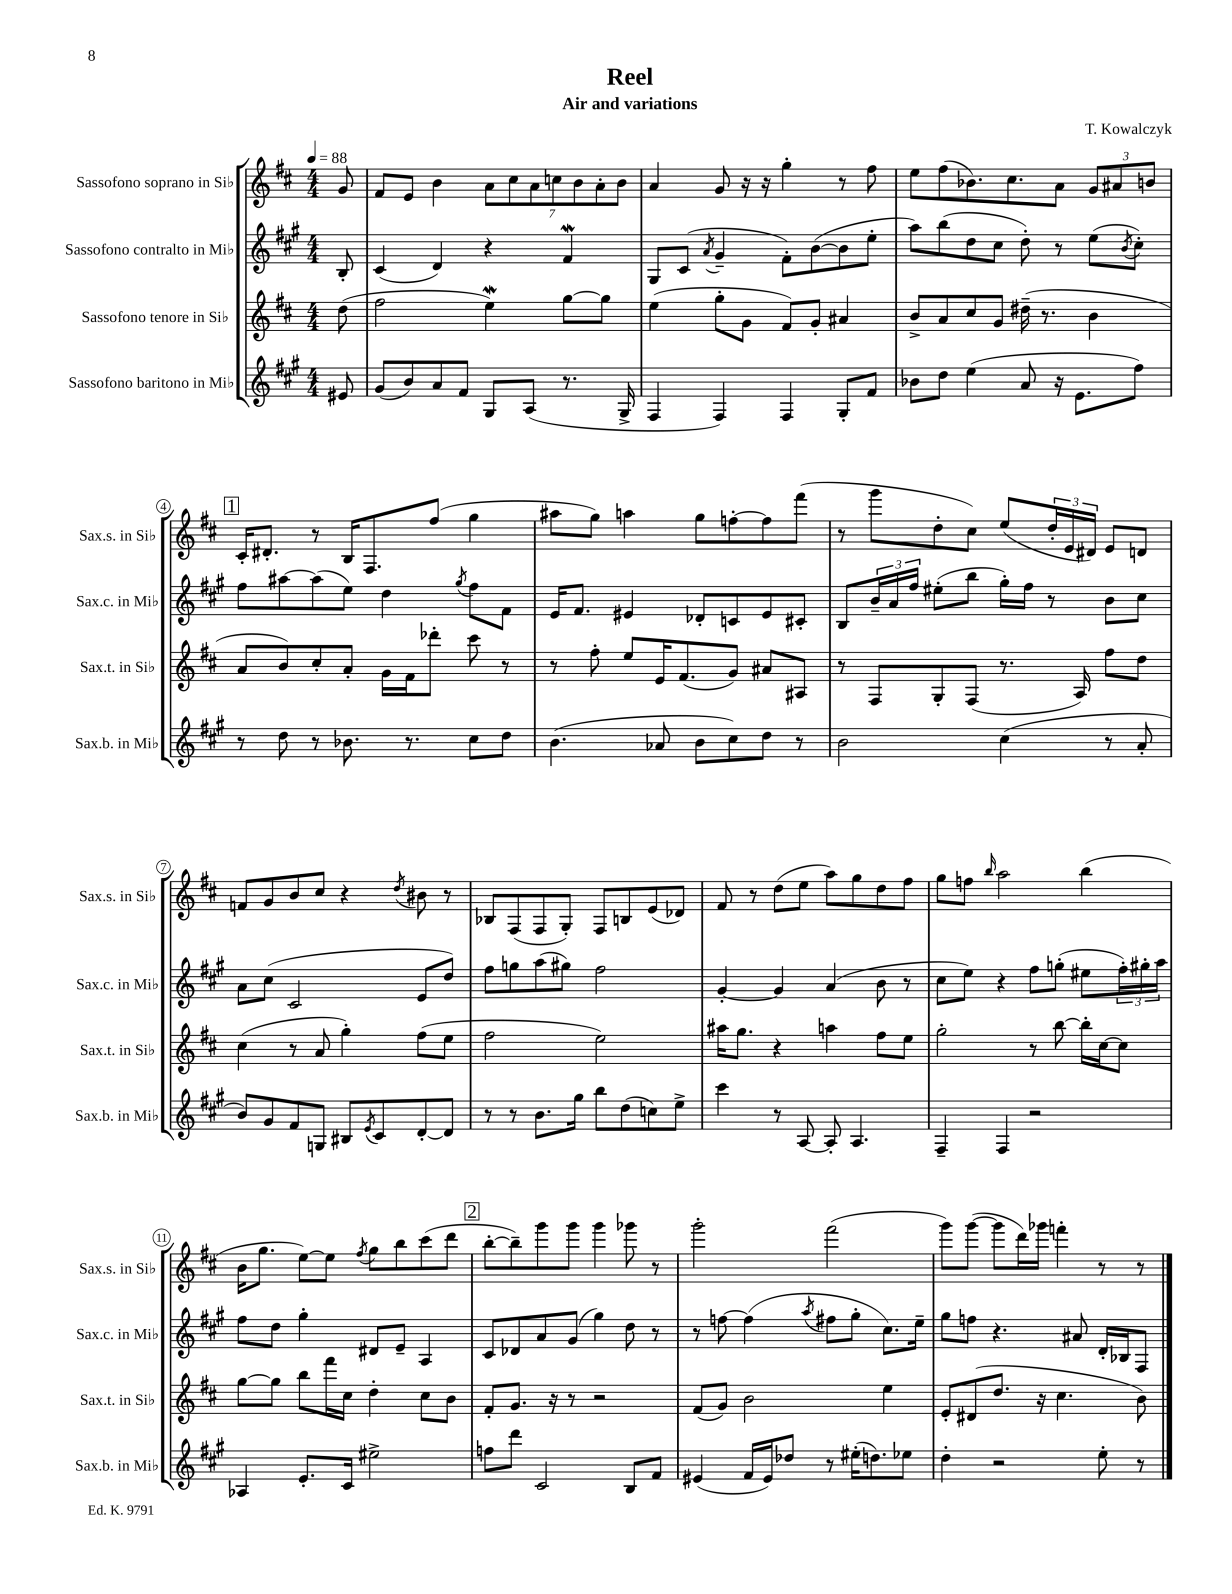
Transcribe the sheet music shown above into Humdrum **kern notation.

**kern	**kern	**kern	**kern
*part4	*part3	*part2	*part1
*staff4	*staff3	*staff2	*staff1
*I"Sassofono baritono in Mi♭	*I"Sassofono tenore in Si♭	*I"Sassofono contralto in Mi♭	*I"Sassofono soprano in Si♭
*I'Sax.b. in Mi♭	*I'Sax.t. in Si♭	*I'Sax.c. in Mi♭	*I'Sax.s. in Si♭
*clefG2	*clefG2	*clefG2	*clefG2
*k[f#c#g#]	*k[f#c#]	*k[f#c#g#]	*k[f#c#]
*M4/4	*M4/4	*M4/4	*M4/4
*MM88	*MM88	*MM88	*MM88
=	=	=	=
8e#X/	(8dd\	8B'/	8g/
=1	=1	=1	=1
(8g#/L	2ff#\	(4c#/	8f#/L
8b/)	.	.	8e/J
8a/	.	4d/)	4b\
8f#/J	.	.	.
8G#/L	4eeW\)	4r	14a\L
.	.	.	14cc#\
(8A/J	.	.	.
.	.	.	14a\
.	.	.	14ccn\
8.r	[8gg\L	4f#W/	.
.	.	.	14b\
.	.	.	14a'\
.	8gg\J]	.	.
.	.	.	14b\J
16G#^/	.	.	.
=2	=2	=2	=2
4F#/	(4ee\	8G#/L	4a/
.	.	(8c#/J	.
.	.	8qa/	.
4F#/)	8gg'\L	4g#~/	8g/
.	8g\J	.	16r
.	.	.	16r
4F#/	8f#/L)	8f#'\L)	4gg'\
.	8g'/J	([8b\	.
8G#'/L	4a#X/	8b\]	8r
8f#/J	.	8ee'\J	8ff#\
=3	=3	=3	=3
8b-X\L	8b^/L	8aa\L)	8ee\L
8dd\J	8a/	(8bb\	(8ff#\
(4ee\	8cc#/	8dd\	8.b-X\)
.	8g/J	8cc#\J	.
.	.	.	8.cc#\
8a/	(16dd#X~\	8dd'\)	.
.	8.r	.	.
16r	.	8r	8a\J
8.e\L	.	.	.
.	4b\	(8ee\L	12g/L
.	.	.	12a#X/
.	.	8qb/	.
8ff#\J)	.	8cc#'\J)	.
.	.	.	12bn/J
!!LO:LB:g=z
!!LO:REH:place=s1:t=1
=4	=4	=4	=4
8r	8a/L	8ff#\L	16c#'/KL
.	.	.	8.d#X'/J
8dd\	8b/)	[8aa#X\	.
8r	8cc#'/	(8aa#\]	8r
8.b-X\	8a'/J	8ee\J)	16B/KL
.	.	.	8.F#/
.	16g\LL	4dd\	.
8.r	16f#\J	.	.
.	8ddd-X'\J	.	(8ff#/J
.	.	8qgg#/	.
8cc#\L	8ccc#\	8ff#\L	4gg\
8dd\J	8r	8f#\J	.
=5	=5	=5	=5
(4.b\	8r	16e/KL	8aa#X\L
.	.	8.f#/J	.
.	8ff#'\	.	8gg\J)
.	8ee/L	4e#X/	4aan\
8a-X/	16e/K	.	.
.	(8.f#/	.	.
8b\L	.	8d-X'/L	8gg\L
8cc#\)	8g/J)	8cn/	[8ffn'\
8dd\J	8a#X/L	8e#/	8ff\]
8r	8A#X/J	8c#X'/J	(8fff#\J
=6	=6	=6	=6
2b\	8r	8B/L	8r
.	8F#/L	24b~/L	8ggg\L
.	.	24a/	.
.	.	24ff#/JJ	.
.	8G'/	(8ee#X'\L	8dd'\
.	(8F#/J	8bb\J	8cc#\J)
(4cc#\	8.r	16gg#'\LL)	(8ee/L
.	.	16ff#\JJ	.
.	.	8r	24dd'/L
.	.	.	24e/
.	16A/)	.	.
.	.	.	24d#X/JJ)
8r	8ff#\L	8b\L	8e/L
8a'/	8dd\J	8cc#\J	8dn/J
!!LO:LB:g=z
=7	=7	=7	=7
8b/L)	(4cc#\	8a\L	8fn/L
8g#/	.	(8cc#\J	8g/
8f#/	8r	2c#/	8b/
8Gn/J	8a/	.	8cc#/J
8B#X/L	4gg'\)	.	4r
8qe/	.	.	.
8c#/	.	.	.
.	.	.	8qdd/
[8d'/	(8ff#\L	8e/L	8b#X\
8d/J]	8ee\J	8dd/J)	8r
=8	=8	=8	=8
8r	2ff#\	8ff#\L	8B-X/L
8r	.	8ggn\	(8F#/
8.b\L	.	(8aa\	8F#/
.	.	8gg#X\J)	8G'/J)
16gg#\Jk	.	.	.
8bb\L	2ee\)	2ff#\	8F#/L
(8dd\	.	.	8Bn/
8ccn\)	.	.	(8e/
8ee^\J	.	.	8d-X/J)
=9	=9	=9	=9
4ccc#\	16aa#X\KL	[4g#'/	8f#/
.	8.gg\J	.	.
.	.	.	8r
8r	4r	4g#/]	(8dd\L
[8A/	.	.	8ee\J
8A'/]	4aan\	(4a/	8aa\L)
4.A/	.	.	8gg\
.	8ff#\L	8b\	8dd\
.	8ee\J	8r	8ff#\J
=10	=10	=10	=10
4F#~/	2gg'\	8cc#\L	8gg\L
.	.	8ee\J)	8ffn\J
.	.	.	16qqbb/
4F#/	.	4r	2aa\
2r	8r	8ff#\L	.
.	[8bb\	(8ggn'\J	.
.	16bb'\LL]	8ee#X\L	(4bb\
.	[16cc#\J	.	.
.	8cc#\J]	24ff#'\L)	.
.	.	24gg#X'\	.
.	.	24aa\JJ	.
!!LO:LB:g=z
=11	=11	=11	=11
4A-X/	[8gg\L	8ff#\L	16b\KL
.	.	.	8.gg\J
.	8gg\J]	8dd\J	.
8.e'/L	8bb\L	4gg#'\	[8ee\L)
.	16fff#\L	.	8ee\J]
16c#/Jk	16cc#\JJ	.	.
.	.	.	8qff#/
2ee#X^\	4dd'\	8d#X/L	8gg\L
.	.	8e~/J	8bb\
.	8cc#\L	4A/	(8ccc#\
.	8b\J	.	8ddd\J
!!LO:REH:place=s1:t=2
=12	=12	=12	=12
8ffn\L	8f#'/L	8c#/L	[8bb'\L
8ddd\J	8.g/J	8d-X/	8bb~\])
2c#/	.	8a/	8ggg\
.	16r	.	.
.	8r	(8g#/J	8ggg\J
.	2r	4gg#\)	4ggg\
8B/L	.	8dd\	8ggg-X\
8f#/J	.	8r	8r
=13	=13	=13	=13
(4e#X/	(8f#/L	8r	2ggg'\
.	8g/J)	[8ffn\	.
16f#/LL	2b\	(4ff\]	.
16e#/J)	.	.	.
8dd-X/J	.	.	.
.	.	8qaa/	.
8r	.	8ff#X\L	(2fff#\
(16ee#X'\KL	.	8gg#'\J	.
8.ddn\)	.	.	.
.	4ee\	8.cc#\L)	.
8ee-X\J	.	.	.
.	.	16ee~\Jk	.
=14	=14	=14	=14
4dd'\	8e'/L	8gg#\L	8ggg\L)
.	(8d#X/	8ffn\J	([8ggg\J
2r	8.dd/J	4.r	8ggg\L]
.	.	.	16ddd\L)
.	16r	.	16ggg-X\JJ
.	4.cc#\	.	4fffn'\
.	.	8a#X/	.
8ee'\	.	16d'/LL	8r
.	.	16B-X/J	.
8r	8b\)	8F#/J	8r
==	==	==	==
*-	*-	*-	*-
